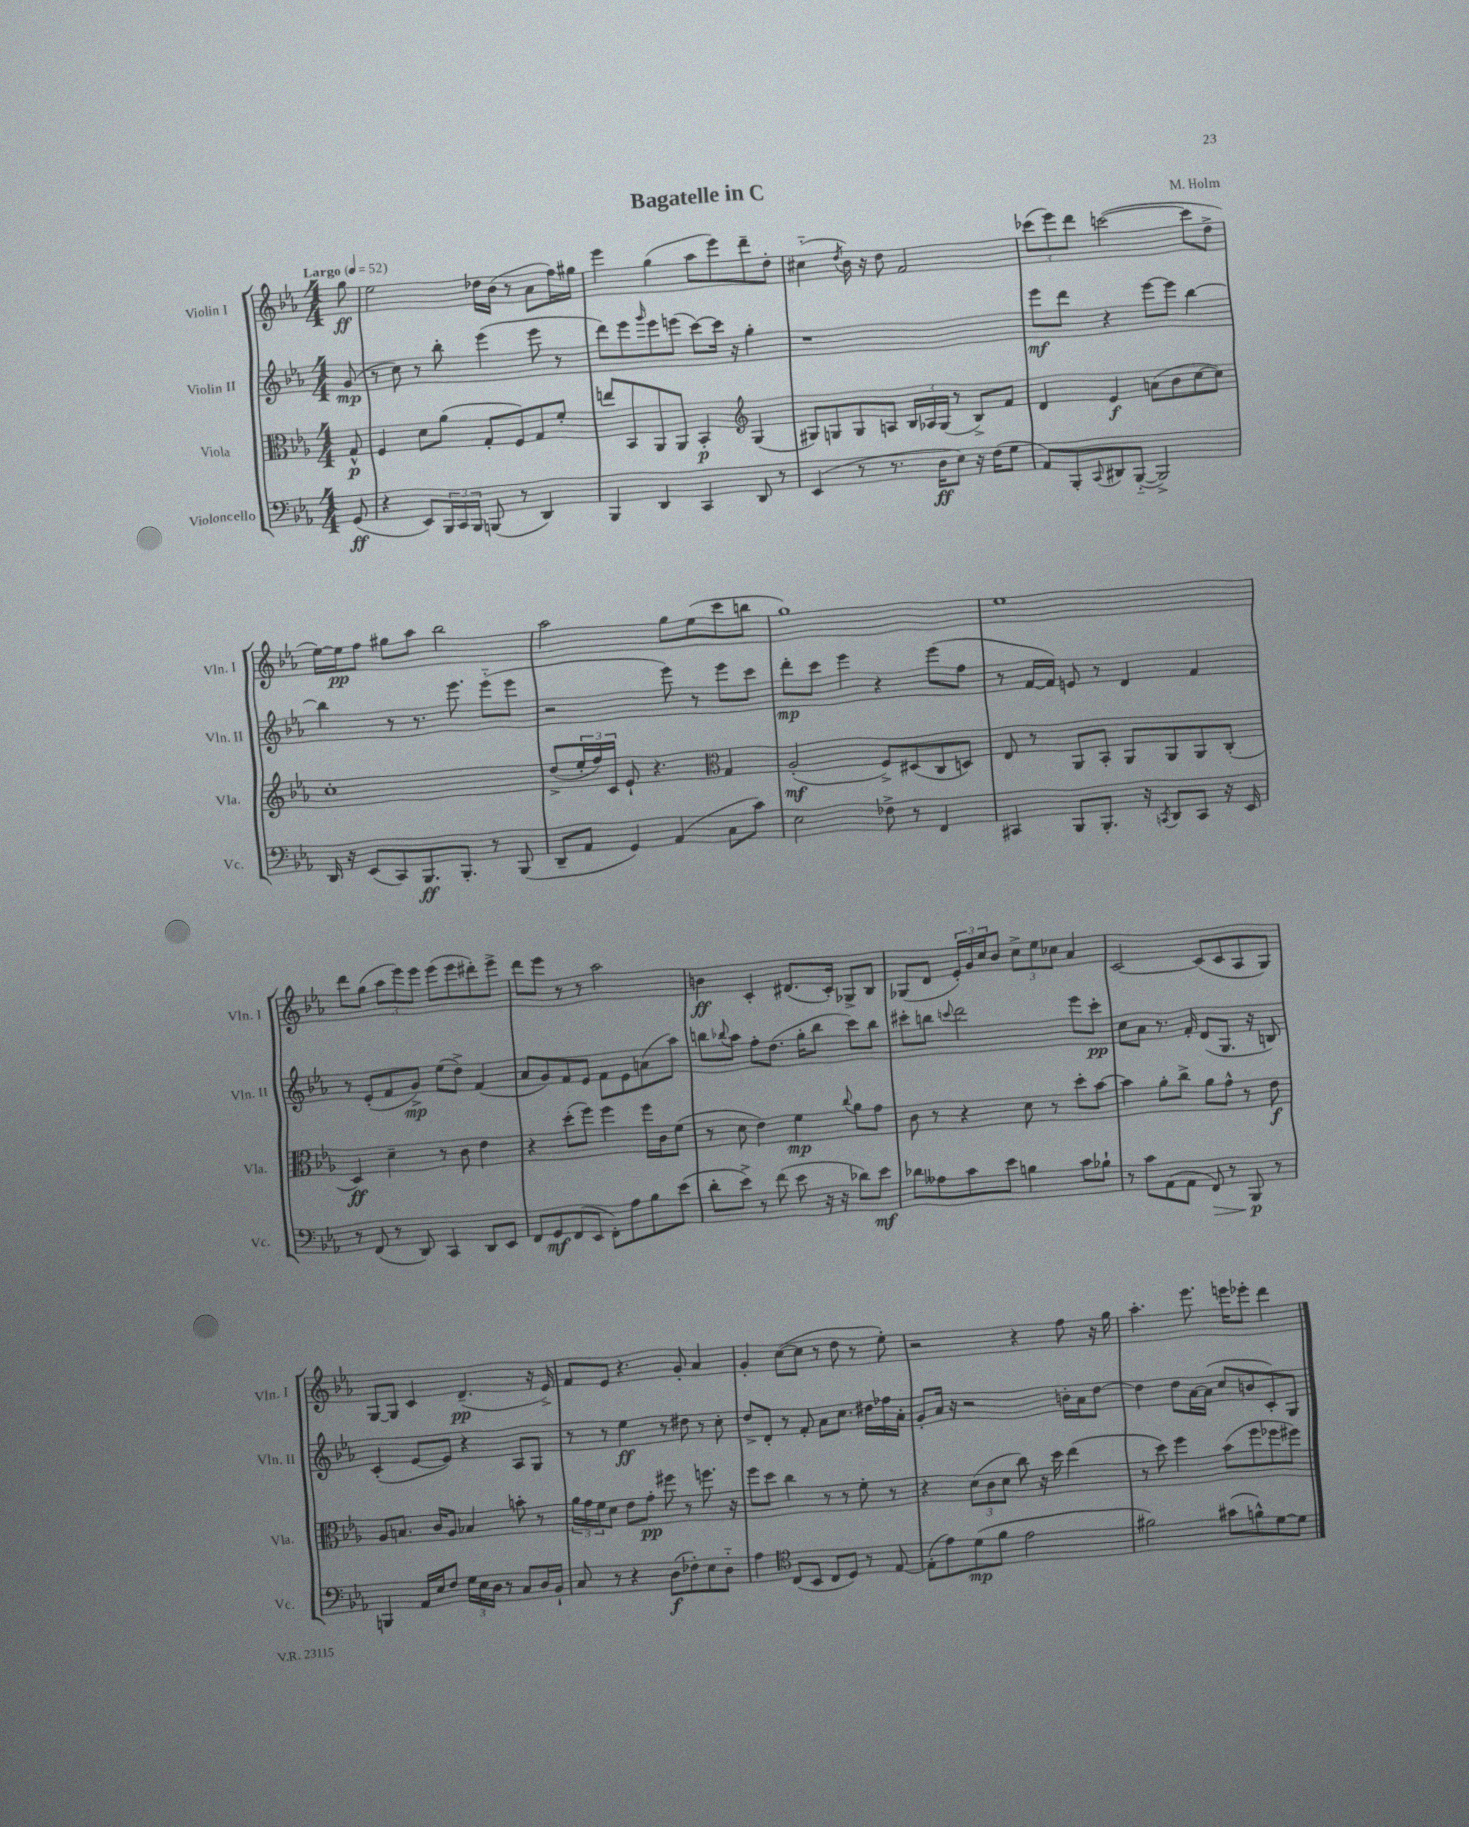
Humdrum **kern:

**kern	**dynam	**kern	**dynam	**kern	**dynam	**kern	**dynam
*part4	*part4	*part3	*part3	*part2	*part2	*part1	*part1
*staff4	*staff4	*staff3	*staff3	*staff2	*staff2	*staff1	*staff1
*I"Violoncello	*	*I"Viola	*	*I"Violin II	*	*I"Violin I	*
*I'Vc.	*	*I'Vla.	*	*I'Vln. II	*	*I'Vln. I	*
*clefF4	*	*clefC3	*	*clefG2	*	*clefG2	*
*k[b-e-a-]	*	*k[b-e-a-]	*	*k[b-e-a-]	*	*k[b-e-a-]	*
*M4/4	*	*M4/4	*	*M4/4	*	*M4/4	*
*MM52	*	*MM52	*	*MM52	*	*MM52	*
=	=	=	=	=	=	=	=
!	!	!	!	!	!	!LO:TX:a:B:t=Largo	!
(8GG/	ff	8G^^/	p	(8g/	mp	8gg\	ff
=1	=1	=1	=1	=1	=1	=1	=1
4r	.	4F/	.	8r	.	2ee-\	.
.	.	.	.	8cc\)	.	.	.
8EE-/L)	.	8d\L	.	8r	.	.	.
24BBB-/L	.	(8a-\J	.	8bb-'\	.	.	.
24CC/	.	.	.	.	.	.	.
24BBB-/JJ	.	.	.	.	.	.	.
(8BBBn/	.	8G'/L	.	(4eee-\	.	16dd-X\LL	.
.	.	.	.	.	.	(16b-\JJ	.
8r	.	8F/)	.	.	.	8r	.
4DD/)	.	8G/	.	8eee-\	.	8a-\L	.
.	.	8f'/J	.	8r	.	16ff\L)	.
.	.	.	.	.	.	16gg#X\JJ	.
=2	=2	=2	=2	=2	=2	=2	=2
4BBB-/	.	8een/L	.	8ddd\L)	.	4eee-\	.
.	.	8BB-/	.	8eee-\	.	.	.
.	.	.	.	16qqggg/	.	.	.
4DD/	.	8AA-/	.	8eee-\	.	(4gg\	.
.	.	8AA-/J	.	(8eeen\J	.	.	.
4CC/	.	4BB-'/	p	[8ccc\L)	.	8aa-\L	.
.	.	.	.	16ccc\Jk]	.	8eee-\)	.
.	.	.	.	16r	.	.	.
*	*	*clefG2	*	*	*	*	*
8DD/	.	(4G/	.	4gg'\	.	8ddd~\	.
8r	.	.	.	.	.	8dd'\J	.
=3	=3	=3	=3	=3	=3	=3	=3
(4EE-/	.	8G#X/L)	.	1r	.	(4cc#X\	.
.	.	8Gn/	.	.	.	.	.
.	.	.	.	.	.	8qdd/	.
8r	.	8G/	.	.	.	16b-\)	.
.	.	.	.	.	.	16r	.
8.r	.	8An/J	.	.	.	8dd\	.
.	.	24B-/LL	.	.	.	2f/	.
.	.	24A-X/	.	.	.	.	.
16D\KL	ff	.	.	.	.	.	.
.	.	(24G/JJ	.	.	.	.	.
8E-\J)	.	8r	.	.	.	.	.
16r	.	8B-^/L)	.	.	.	.	.
(16F\KL	.	.	.	.	.	.	.
8G\J	.	8f/J	.	.	.	.	.
=4	=4	=4	=4	=4	=4	=4	=4
8AA-/L)	.	4d/	.	8eee-\L	mf	(12ccc-X\L	.
.	.	.	.	.	.	12eee-\)	.
8BBB-'/	.	.	.	8ddd\J	.	.	.
.	.	.	.	.	.	12ddd\J	.
8qqCC/	.	.	.	.	.	.	.
8DD#X/	.	4e-/	f	4r	.	([2cccn\	.
([8BBB-/J	.	.	.	.	.	.	.
2BBB-^/])	.	(8an\L	.	[8eee-\L	.	.	.
.	.	8b-\	.	8eee-\J]	.	.	.
.	.	[8cc\	.	[4bb-\	.	8ccc\L]	.
.	.	8cc\J])	.	.	.	8dd^\J	.
!!LO:LB:g=z
=5	=5	=5	=5	=5	=5	=5	=5
16DD/	.	1cc'	.	4bb-\]	.	[16ee-\LL)	.
16r	.	.	.	.	.	16ee-\J]	pp
(8EE-/L	.	.	.	.	.	8ff\J	.
8CC/)	.	.	.	8r	.	8gg#X\L	.
8.BBB-/	ff	.	.	8.r	.	8aa-\J	.
.	.	.	.	.	.	2bb-\	.
8.BBB-'/J	.	.	.	8.eee-\	.	.	.
8r	.	.	.	(8eee-\L	.	.	.
(8BBB-/	.	.	.	8eee-\J	.	.	.
=6	=6	=6	=6	=6	=6	=6	=6
8DD~/L	.	(8dd^/L	.	2r	.	2aa-\	.
8AA-/J	.	24ee-'/L	.	.	.	.	.
.	.	24ff/)	.	.	.	.	.
.	.	24c/JJ	.	.	.	.	.
4GG/)	.	8e-`/	.	.	.	.	.
.	.	4.r	.	.	.	.	.
(4AA-/	.	.	.	8eee-\)	.	8gg\L	.
.	.	.	.	8r	.	(8ee-\	.
*	*	*clefC3	*	*	*	*	*
8C\L	.	4G/	.	8eee-\L	.	8ccc\	.
8c\J)	.	.	.	8ccc\J	.	8bbn\J	.
=7	=7	=7	=7	=7	=7	=7	=7
2E-\	.	(2A-'/	mf	8ddd'\L	mp	1gg)	.
.	.	.	.	8ccc\J	.	.	.
.	.	.	.	4eee-\	.	.	.
8F-X^\	.	8F^/L)	.	4r	.	.	.
8r	.	(8D#X/	.	.	.	.	.
4FF/	.	8C/	.	(8eee-\L	.	.	.
.	.	8Dn/J)	.	8ff\J	.	.	.
=8	=8	=8	=8	=8	=8	=8	=8
4CC#X/	.	8E-/	.	8r	.	1ee-	.
.	.	8r	.	[16f/LL	.	.	.
.	.	.	.	16f/JJ])	.	.	.
8BBB-/L	.	8AA-/L	.	8en/	.	.	.
8.BBB-'/J	.	8BB-'/J	.	8r	.	.	.
.	.	8AA-/L	.	4d/	.	.	.
16r	.	.	.	.	.	.	.
8qCCn/	.	.	.	.	.	.	.
8DD/L	.	8AA-/	.	.	.	.	.
8CC/J	.	8AA-/	.	4f/	.	.	.
16r	.	(8C'/J	.	.	.	.	.
16EE-/	.	.	.	.	.	.	.
!!LO:LB:g=z
=9	=9	=9	=9	=9	=9	=9	=9
8r	.	4D/)	ff	8r	.	8ddd\L	.
(8FF/	.	.	.	(8e-'/L	.	(8gg\J	.
8r	.	4d~\	.	8f/	.	12aa-\L	.
.	.	.	.	.	.	12eee-\)	.
8DD/)	.	.	.	8g^/J)	mp	.	.
.	.	.	.	.	.	12eee-\J	.
4CC/	.	8r	.	(8ee-\L	.	(8eee-\L	.
.	.	8c\	.	8dd^\J)	.	8eee-\	.
8DD/L	.	4e-\	.	(4f/	.	8ddd#X'\)	.
8EE-/J	.	.	.	.	.	8eee-^\J	.
=10	=10	=10	=10	=10	=10	=10	=10
8FF/L	.	4r	.	8a-/L	.	8ddd\L	.
8GG/	mf	.	.	8g/)	.	8eee-\J	.
(8FF/	.	(8dd'\L	.	8f/	.	8r	.
8EE-/J	.	8ff\J)	.	8e-/J	.	8r	.
8FF'\L)	.	4ff\	.	8f\L	.	2aa-\	.
8A-\	.	.	.	8e-\	.	.	.
8B-\	.	16ff\LL	.	(8an\	.	.	.
.	.	16c\J	.	.	.	.	.
(8e-\J	.	(8f\J	.	8aa-\J)	.	.	.
=11	=11	=11	=11	=11	=11	=11	=11
8d'\L	.	8r	.	8bbn\L	.	4bn\	ff
.	.	.	.	8qqbb-X/	.	.	.
8e-^\J)	.	8d\	.	8aa-\J	.	.	.
8r	.	4e-\)	.	8ff'\L	.	4c'/	.
(8f\	.	.	.	(8.dd\J	.	.	.
8e-\	.	4f\	mp	.	.	(8.d#X/L	.
.	.	.	.	16gg'\KL	.	.	.
16r	.	.	.	8bb-\J	.	.	.
16r	.	.	.	.	.	16c'/Jk)	.
.	.	8qqcc/	.	.	.	.	.
8d-X\L)	.	8a-\L	.	8ccc\L)	.	8G-X^/L	.
8e-\J	mf	8g\J	.	8bb-\J	.	8B-/J	.
=12	=12	=12	=12	=12	=12	=12	=12
8d-X\L	.	8c\	.	8ccc#X'\L	.	(8G-X/L	.
8A--X\	.	8r	.	8bbn\J	.	8d/J	.
.	.	.	.	8qqcccn/	.	.	.
8c\	.	4r	.	2ddd\	.	24e-'/LL)	.
.	.	.	.	.	.	24g/	.
.	.	.	.	.	.	24cc/J	.
8e-\J	.	.	.	.	.	8b-/J	.
4Bn\	.	8d\	.	.	.	12cc^\L	.
.	.	.	.	.	.	12ee-\	.
.	.	8r	.	.	.	.	.
.	.	.	.	.	.	12cc-X\J	.
8c\L	.	8dd'\L	.	8eee-\L	.	4a-/	.
8B-X`\J	.	[8b-\J	.	8ccc'\J	pp	.	.
=13	=13	=13	=13	=13	=13	=13	=13
8r	.	4b-\]	.	8cc\L	.	[2c/	.
8c\L	.	.	.	8a-\J	.	.	.
(8AA-\	.	8a-'\L	.	8.r	.	.	.
8AA-\J	.	8cc^\J	.	.	.	.	.
.	.	.	.	16f'/	.	.	.
!	!LO:HP:b	!	!	!	!	!	!
8FF/)	>	8a-\L	.	(8d/L	.	(8c/L]	.
8r	.	8g^^\J	.	8.G/J	.	8c/	.
8BBB-/	p	8r	.	.	.	8A-/	.
.	.	.	.	16r	.	.	.
8r	]	8e-\	f	8Bn/)	.	8G/J)	.
!!LO:LB:g=z
=14	=14	=14	=14	=14	=14	=14	=14
4BBBn/	.	8A-/L	.	(4c'/	.	[8G/L	.
.	.	8.Bn/J	.	.	.	8G/J]	.
16AA-/LL	.	.	.	[8e-/L	.	4c/	.
16E-/J	.	16c/KL	.	.	.	.	.
8F/J	.	8A-/J	.	8e-/J])	.	.	.
24G\LL	.	4B-X/	.	4r	.	(4.d~/	pp
24E-\	.	.	.	.	.	.	.
24D\JJ	.	.	.	.	.	.	.
8r	.	.	.	.	.	.	.
8C/L	.	8bn'\	.	8A-/L	.	.	.
16D/L	.	8r	.	8G/J	.	16r	.
16BB-`/JJ	.	.	.	.	.	16e-^/)	.
=15	=15	=15	=15	=15	=15	=15	=15
8C/	.	24a-\LL	.	8r	.	8f/L	.
.	.	24g\	.	.	.	.	.
.	.	24f\J	.	.	.	.	.
8r	.	8d\J	.	8r	.	8e-/J	.
4r	.	8e-\L	.	4ee-\	ff	4.r	.
.	.	8g'\J	pp	.	.	.	.
(8D\L	f	8ff#X\	.	8r	.	.	.
8F-X'\)	.	8r	.	8dd#X\	.	8g'/	.
8E-\	.	8.ffn\	.	8r	.	4a-/	.
8D\J	.	.	.	8cc'\	.	.	.
.	.	16r	.	.	.	.	.
=16	=16	=16	=16	=16	=16	=16	=16
4A-\	.	8ff\L	.	8dd^/L	.	4g'/	.
.	.	8dd\J	.	8d'/J	.	.	.
*clefC4	*	*	*	*	*	*	*
(8C/L	.	4cc\	.	8r	.	([8cc\L	.
8BB-/J	.	.	.	8f'/	.	8cc\J]	.
8C/L	.	8r	.	8a-\L	.	8r	.
8D/J)	.	8r	.	8.cc\J	.	8dd\	.
8r	.	8f'\	.	.	.	8r	.
.	.	.	.	16dd#X\LL	.	.	.
[8E-/	.	8r	.	16ff-X\	.	8ee-'\)	.
.	.	.	.	16a-'\JJ	.	.	.
=17	=17	=17	=17	=17	=17	=17	=17
(8E-'\L]	.	4r	.	8g'/L	.	2r	.
8e-\)	.	.	.	16a-/Jk	.	.	.
.	.	.	.	16r	.	.	.
(8d\	mp	(12d\L	.	2r	.	.	.
.	.	12c\	.	.	.	.	.
8f\J	.	.	.	.	.	.	.
.	.	12d\J	.	.	.	.	.
2e-\	.	8cc\)	.	.	.	4r	.
.	.	16r	.	.	.	.	.
.	.	16dd\	.	.	.	.	.
.	.	(4ee-\	.	16bn'\LL	.	8ff\	.
.	.	.	.	16a-\J	.	.	.
.	.	.	.	[8dd\J	.	16r	.
.	.	.	.	.	.	16gg\	.
=18	=18	=18	=18	=18	=18	=18	=18
2f#X\)	.	8r	.	4dd\]	.	4.aa-'\	.
.	.	8dd\)	.	.	.	.	.
.	.	4ff\	.	8dd\L	.	.	.
.	.	.	.	[16a-\L	.	8.eee-\	.
.	.	.	.	(16a-\JJ]	.	.	.
(8g#X\L	.	(8b-\L	.	8cc/L	.	.	.
.	.	.	.	.	.	16eeen\KL	.
8fn^^\)	.	8ff\	.	8bn/	.	8eee-X'\J	.
[8d\	.	8ff-X\	.	8c'/)	.	4ddd\	.
8d\J]	.	8ff#X\J)	.	8G/J	.	.	.
==	==	==	==	==	==	==	==
*-	*-	*-	*-	*-	*-	*-	*-
